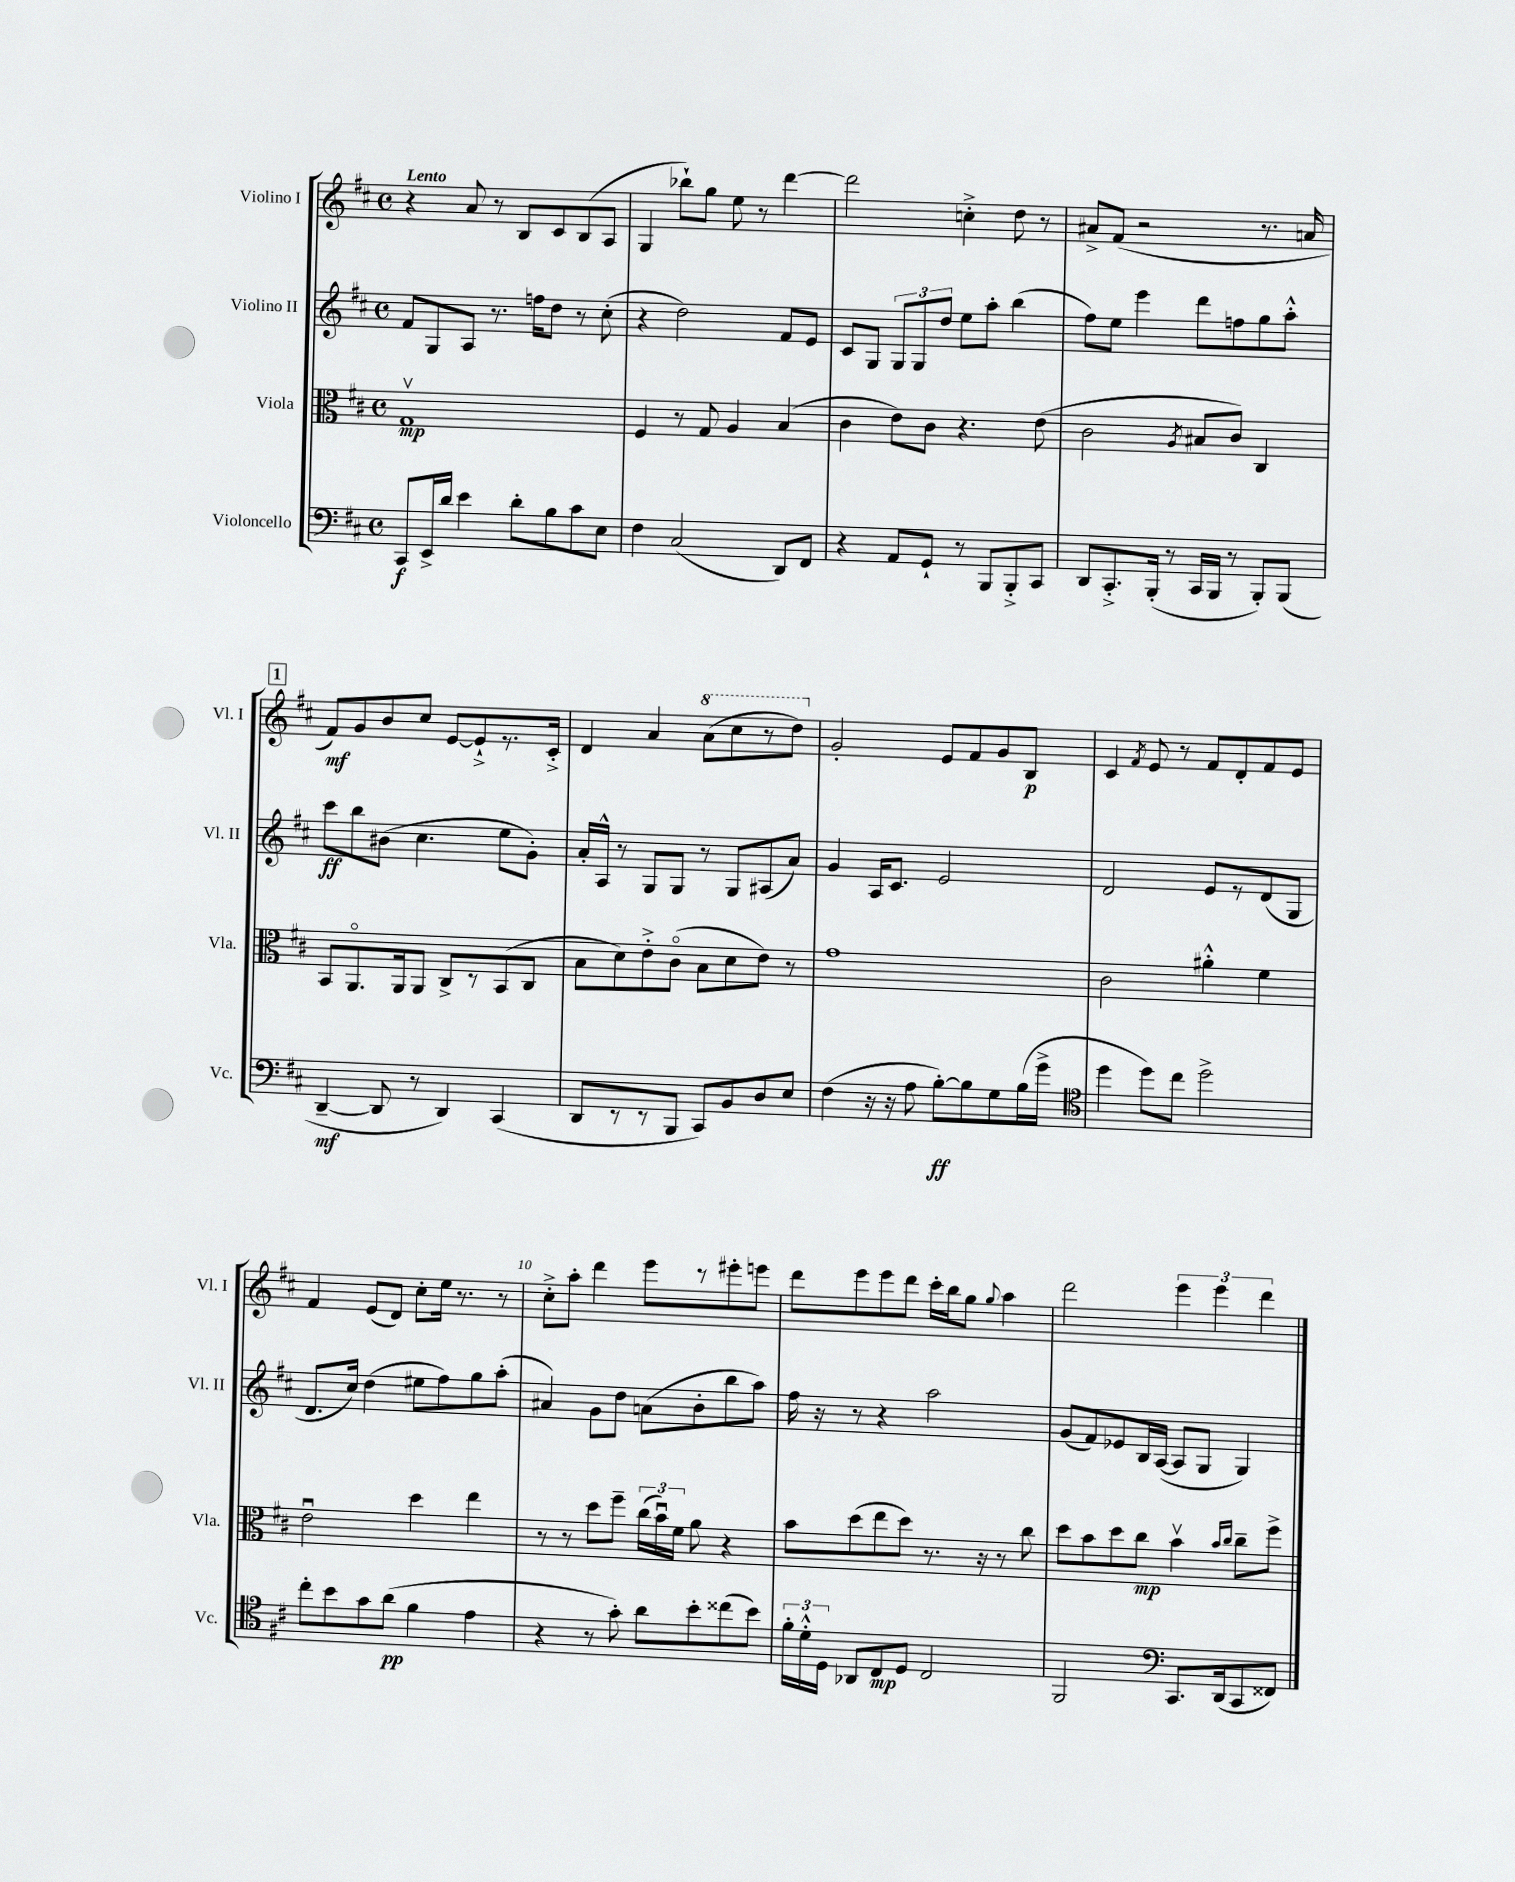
<<
\new StaffGroup <<
\new Staff = "s0" \with { instrumentName = "Violino I" shortInstrumentName = "Vl. I" } {
    \clef treble \key d \major \defaultTimeSignature \time 4/4 \tempo "Lento"
    \autoBeamOff r4 a'8 r8 b8[ cis'8 b8( a8] |
    g4 bes''8[-!) g''8] e''8 r8 d'''4~ |
    d'''2 c''4-.-> d''8 r8 |
    ais'8[-> fis'8]( r2 r8. a'16 |
    \mark \markup { \box "1" } fis'8[\mf) g'8 b'8 cis''8] e'8[~ e'8-!-> r8. cis'16]-.-> |
    d'4 a'4 \ottava #1 a''8[( cis'''8 r8 d'''8]) \ottava #0 |
    g'2-. e'8[ fis'8 g'8 b8]\p |
    cis'4 \acciaccatura { fis'8 } e'8 r8 fis'8[ d'8-. fis'8 e'8] |
    fis'4 e'8[( d'8]) cis''8[-. e''16] r8. r8 |
    cis''8[-.-> a''8]-. d'''4 e'''8[ r8 eis'''8-. e'''8] |
    d'''8[ e'''8 e'''8 d'''8] cis'''16[-. b''16 g''8] \appoggiatura { g''8 } a''4 |
    d'''2 \tuplet 3/2 { e'''4 e'''4 d'''4 } \bar "|." |
}
\new Staff = "s1" \with { instrumentName = "Violino II" shortInstrumentName = "Vl. II" } {
    \clef treble \key d \major \defaultTimeSignature \time 4/4
    \autoBeamOff fis'8[ g8 a8] r8. f''16[ d''8] r8 cis''8-.( |
    r4 d''2) fis'8[ e'8] |
    cis'8[ g8] \tuplet 3/2 { g8[ g8 d''8] } e''8[ a''8]-. b''4( |
    fis''8[) e''8] e'''4 d'''8[ f''8 g''8 a''8]-.-^ |
    \mark \markup { \box "1" } cis'''8[\ff b''8 bis'8]( cis''4. e''8[ g'8]-.) |
    a'16[-. a16]-^ r8 g8[ g8] r8 g8[ ais8( a'8]) |
    g'4 a16[ cis'8.] e'2 |
    d'2 e'8[ r8 d'8( g8] |
    d'8.[ cis''16]) d''4( eis''8[ fis''8) g''8 a''8]-.( |
    ais'4) g'8[ d''8] a'8[( b'8-. b''8 a''8]) |
    fis''16 r16 r8 r4 a''2 |
    g'8[( fis'8) ees'8 b16 a16]~( a8[ g8] g4) \bar "|." |
}
\new Staff = "s2" \with { instrumentName = "Viola" shortInstrumentName = "Vla." } {
    \clef alto \key d \major \defaultTimeSignature \time 4/4
    \autoBeamOff g1\upbow\mp |
    fis4 r8 g8 a4 b4( |
    cis'4 e'8[) cis'8] r4. e'8( |
    cis'2 \acciaccatura { a8 } bis8[ cis'8]) cis4 |
    \mark \markup { \box "1" } b,8[ a,8.\flageolet a,16 a,8] cis8[-> r8 b,8( cis8] |
    b8[ d'8) e'8-.-> cis'8]\flageolet( b8[ d'8 e'8]) r8 |
    g'1 |
    cis'2 ais'4-.-^ fis'4 |
    e'2\downbow d''4 e''4 |
    r8 r8 d''8[ fis''8]-- \tuplet 3/2 { cis''16[( b'16\downbow) fis'16] } a'8 r4 |
    b'8[ d''8( e''8 d''8]) r8. r16 r8 cis''8 |
    d''8[ b'8 d''8 cis''8]\mp b'4\upbow \grace { b'16[ cis''16] } cis''8[-- fis''8]-> \bar "|." |
}
\new Staff = "s3" \with { instrumentName = "Violoncello" shortInstrumentName = "Vc." } {
    \clef bass \key d \major \defaultTimeSignature \time 4/4
    \autoBeamOff cis,8[\f e,16-> d'16] e'4 d'8[-. b8 cis'8 e8] |
    fis4 cis2( d,8[) fis,8] |
    r4 a,8[ g,8]-! r8 b,,8[ b,,8-.-> cis,8] |
    d,8[ cis,8.-.-> b,,16]-.( r8 cis,16[ b,,16] r8 b,,8[-.) b,,8]( |
    \mark \markup { \box "1" } d,4~--\mf d,8 r8 d,4) cis,4( |
    d,8[ r8 r8 b,,8] cis,8[) b,8 d8 e8] |
    fis4( r16 r16 a8 b8[~-.\ff) b8 g8 b16( g'16]-> |
    \clef tenor d''4 d''8[) cis''8] d''2-> |
    cis''8[-. b'8 g'8 a'8]\pp( fis'4 e'4 |
    r4 r8 g'8-.) a'8[ b'8-. cisis''8( b'8]) |
    \tuplet 3/2 { fis'16[-. d'16-.-^ d16] } aes,8[ cis8\mp d8] cis2 |
    fis,2 \clef bass cis,8.[ d,16( cis,8 fisis,8]) \bar "|." |
}
>>
>>
\layout { \context { \Score \override BarNumber.break-visibility = ##(#f #t #t) barNumberVisibility = #(every-nth-bar-number-visible 5) } }
